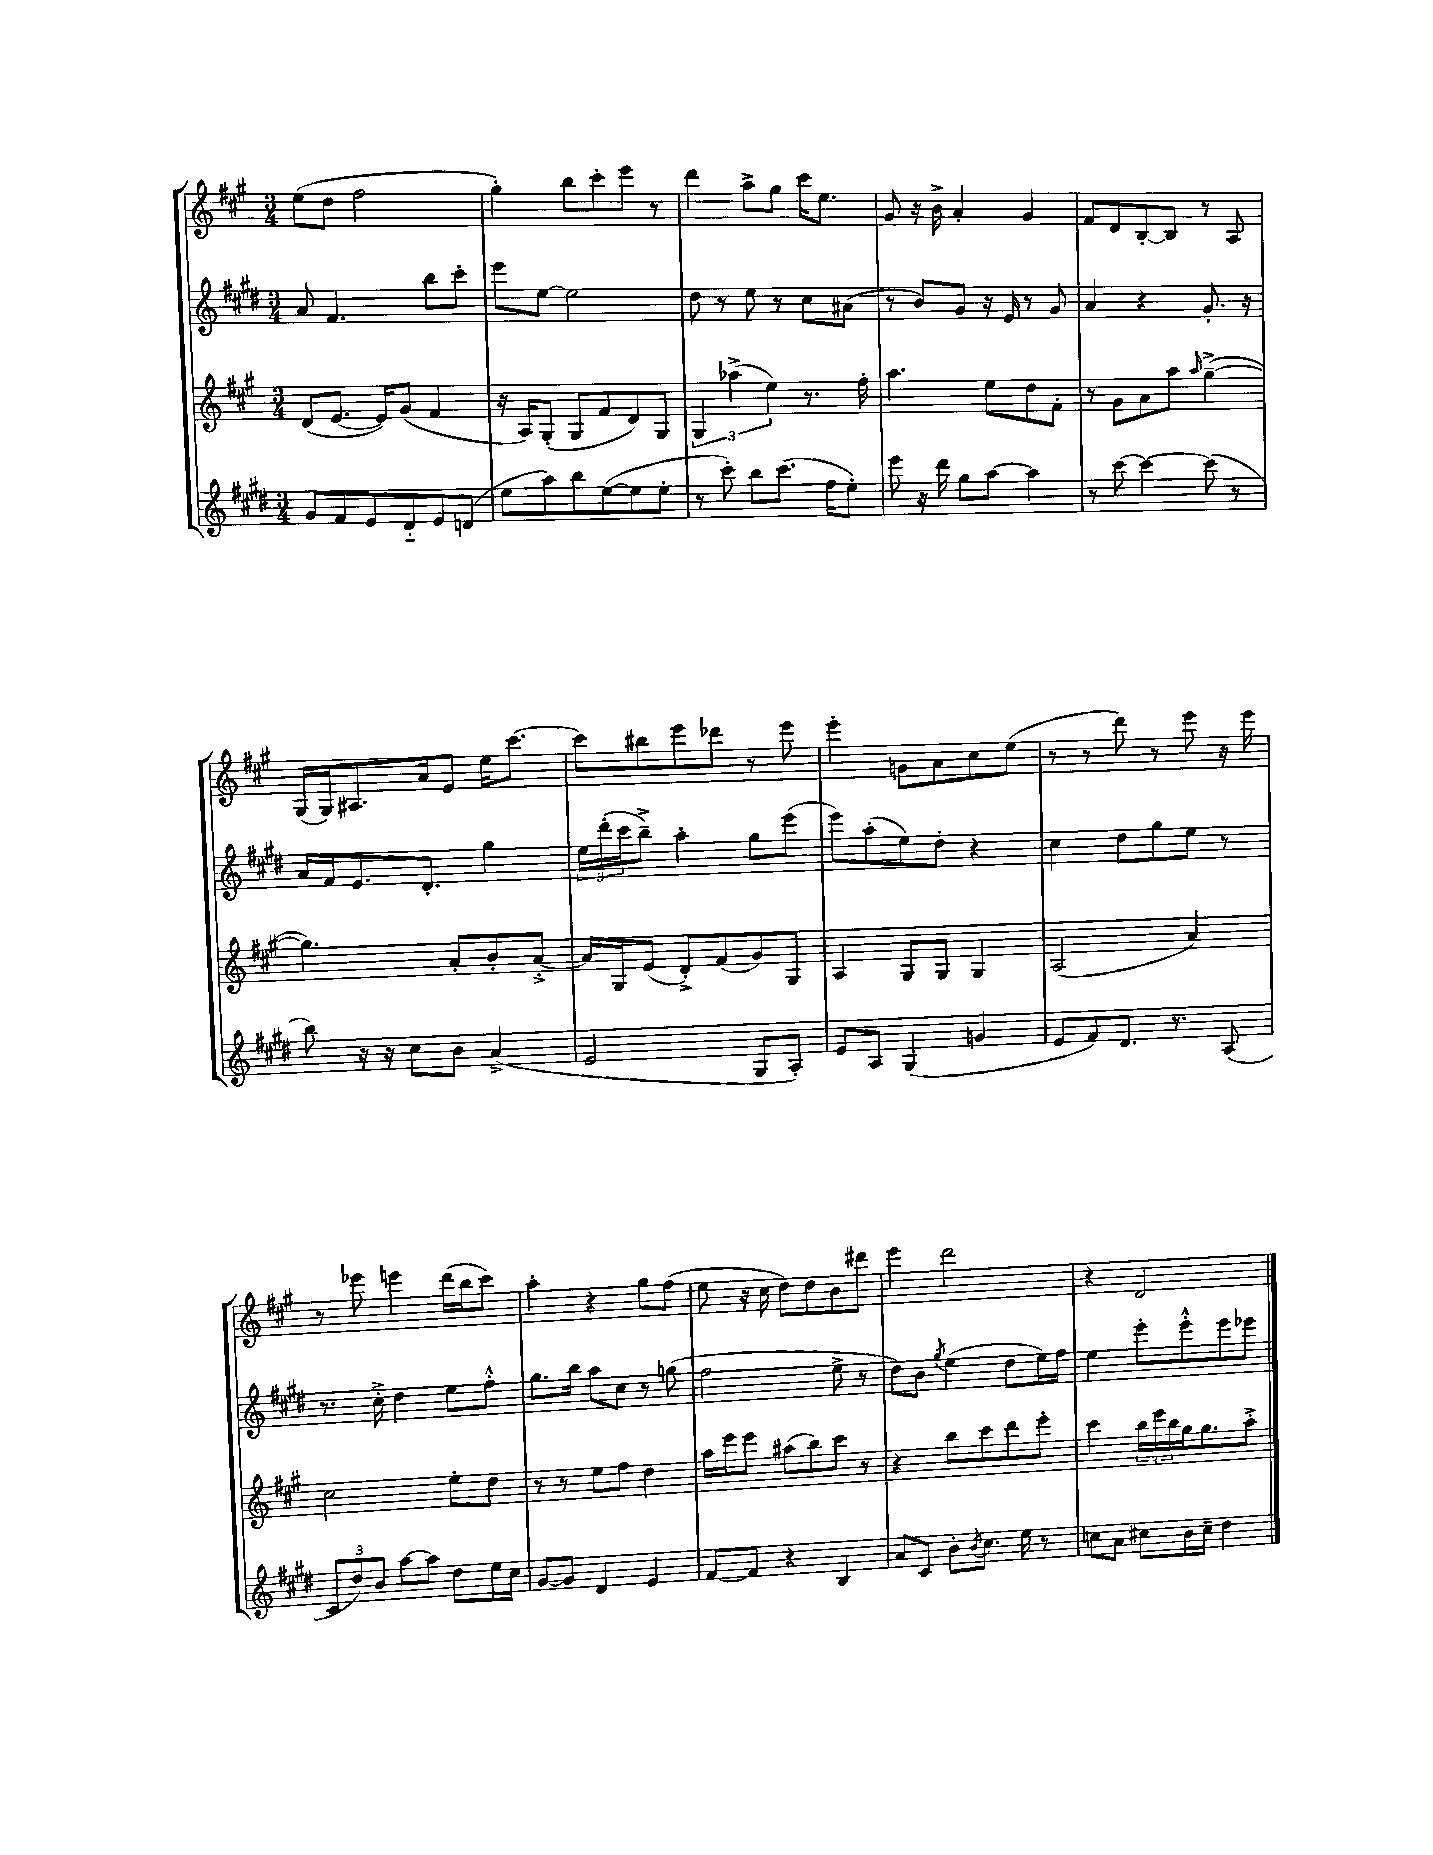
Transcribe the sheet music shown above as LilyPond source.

<<
\new StaffGroup <<
\new Staff = "s0" {
    \clef treble \key a \major \numericTimeSignature \time 3/4
    e''8( d''8 fis''2 |
    gis''4-.) b''8 cis'''8-. e'''8 r8 |
    d'''4 a''8-> gis''8 cis'''16 e''8. |
    gis'8 r16 b'16-> a'4-. gis'4 |
    fis'8 d'8 b8~-. b8 r8 a8 |
    gis16( gis16) ais8. a'16 e'8 e''16 cis'''8.~ |
    cis'''8 bis''8 e'''8 des'''8 r8 e'''8 |
    e'''4-. g'8 a'8 cis''8 e''8( |
    r8 r8 d'''8) r8 e'''8 r16 e'''16 |
    r8 ees'''8 e'''4 d'''16( b''16 cis'''8) |
    a''4-. r4 gis''8 fis''8( |
    e''8 r16 cis''16 d''8) d''8 b'8 dis'''8 |
    e'''4 d'''2 |
    r4 d'2 \bar "|." |
}
\new Staff = "s1" {
    \clef treble \key e \major \numericTimeSignature \time 3/4
    a'8 fis'4. b''8 cis'''8-. |
    e'''8 e''8~ e''2 |
    dis''8 r8 e''8 r8 cis''8 ais'8( |
    r8 b'8) gis'8 r16 e'16 r8 gis'8 |
    a'4 r4 gis'8.-. r16 |
    a'16 fis'16 e'8. dis'8.-. gis''4 |
    \tuplet 3/2 { e''16 dis'''16-.( cis'''16 } b''8--->) a''4-. gis''8 e'''8( |
    e'''8) a''8-.( e''8) dis''8-. r4 |
    cis''4 dis''8 gis''8 e''8 r8 |
    r8. cis''16-.-> dis''4 e''8 fis''8-.-^ |
    gis''8. b''16 a''8 cis''8 r8 g''8( |
    fis''2 e''8-> r8 |
    dis''8) b'8 \acciaccatura { gis''8 } e''4( dis''8 e''16) fis''16 |
    e''4 e'''8-. e'''8-.-^ e'''8 ees'''8 \bar "|." |
}
\new Staff = "s2" {
    \clef treble \key a \major \numericTimeSignature \time 3/4
    d'8( e'8.~ e'16) gis'8( fis'4 |
    r16 a16) gis8-.( gis8 fis'8 d'8) gis8 |
    \tuplet 3/2 { gis4 aes''4->( e''4) } r8. fis''16-. |
    a''4. e''8 d''8 fis'8-. |
    r8 gis'8 a'8 a''8 \grace { a''16 } gis''4~--->( |
    gis''4.) a'8-. b'8-. a'8~-.-> |
    a'16 gis16 e'8( d'8-.->) fis'8( gis'8) gis8 |
    a4 gis8 gis8 gis4 |
    a2( a'4) |
    cis''2 e''8-. d''8 |
    r8 r8 e''8 fis''8 d''4 |
    a''16 e'''16 e'''8 ais''8( b''8) cis'''8 r8 |
    r4 b''8 cis'''8 d'''8 e'''8-. |
    cis'''4 \tuplet 3/2 { b''16 e'''16 b''16 } gis''16 gis''8. a''8-.-> \bar "|." |
}
\new Staff = "s3" {
    \clef treble \key e \major \numericTimeSignature \time 3/4
    gis'8 fis'8 e'8 dis'8-_ e'8 d'8( |
    e''8 a''8) b''8 e''8~( e''8 e''8-. |
    r8 cis'''8-.) b''8 cis'''8.( fis''16 e''8-.) |
    e'''8 r16 dis'''16 gis''8 a''8~ a''4 |
    r8 cis'''8~ cis'''4~ cis'''8( r8 |
    b''8) r16 r16 cis''8 b'8 a'4->( |
    e'2 gis8 a8-.) |
    e'8 a8 gis4( g'4 |
    e'8 fis'8) dis'8. r8. a8( |
    \tuplet 3/2 { cis'8 dis''8) b'8 } a''8~ a''8 dis''8 e''16 cis''16 |
    gis'8~ gis'8 dis'4 e'4 |
    fis'8~ fis'8 r4 b4 |
    a'8 cis'8 b'8-. \acciaccatura { b'8 } cis''8. e''16 r8 |
    c''8 a'8 cis''8 b'16 cis''16-- dis''4 \bar "|." |
}
>>
>>
\layout { \context { \Score \remove "Bar_number_engraver" } }
